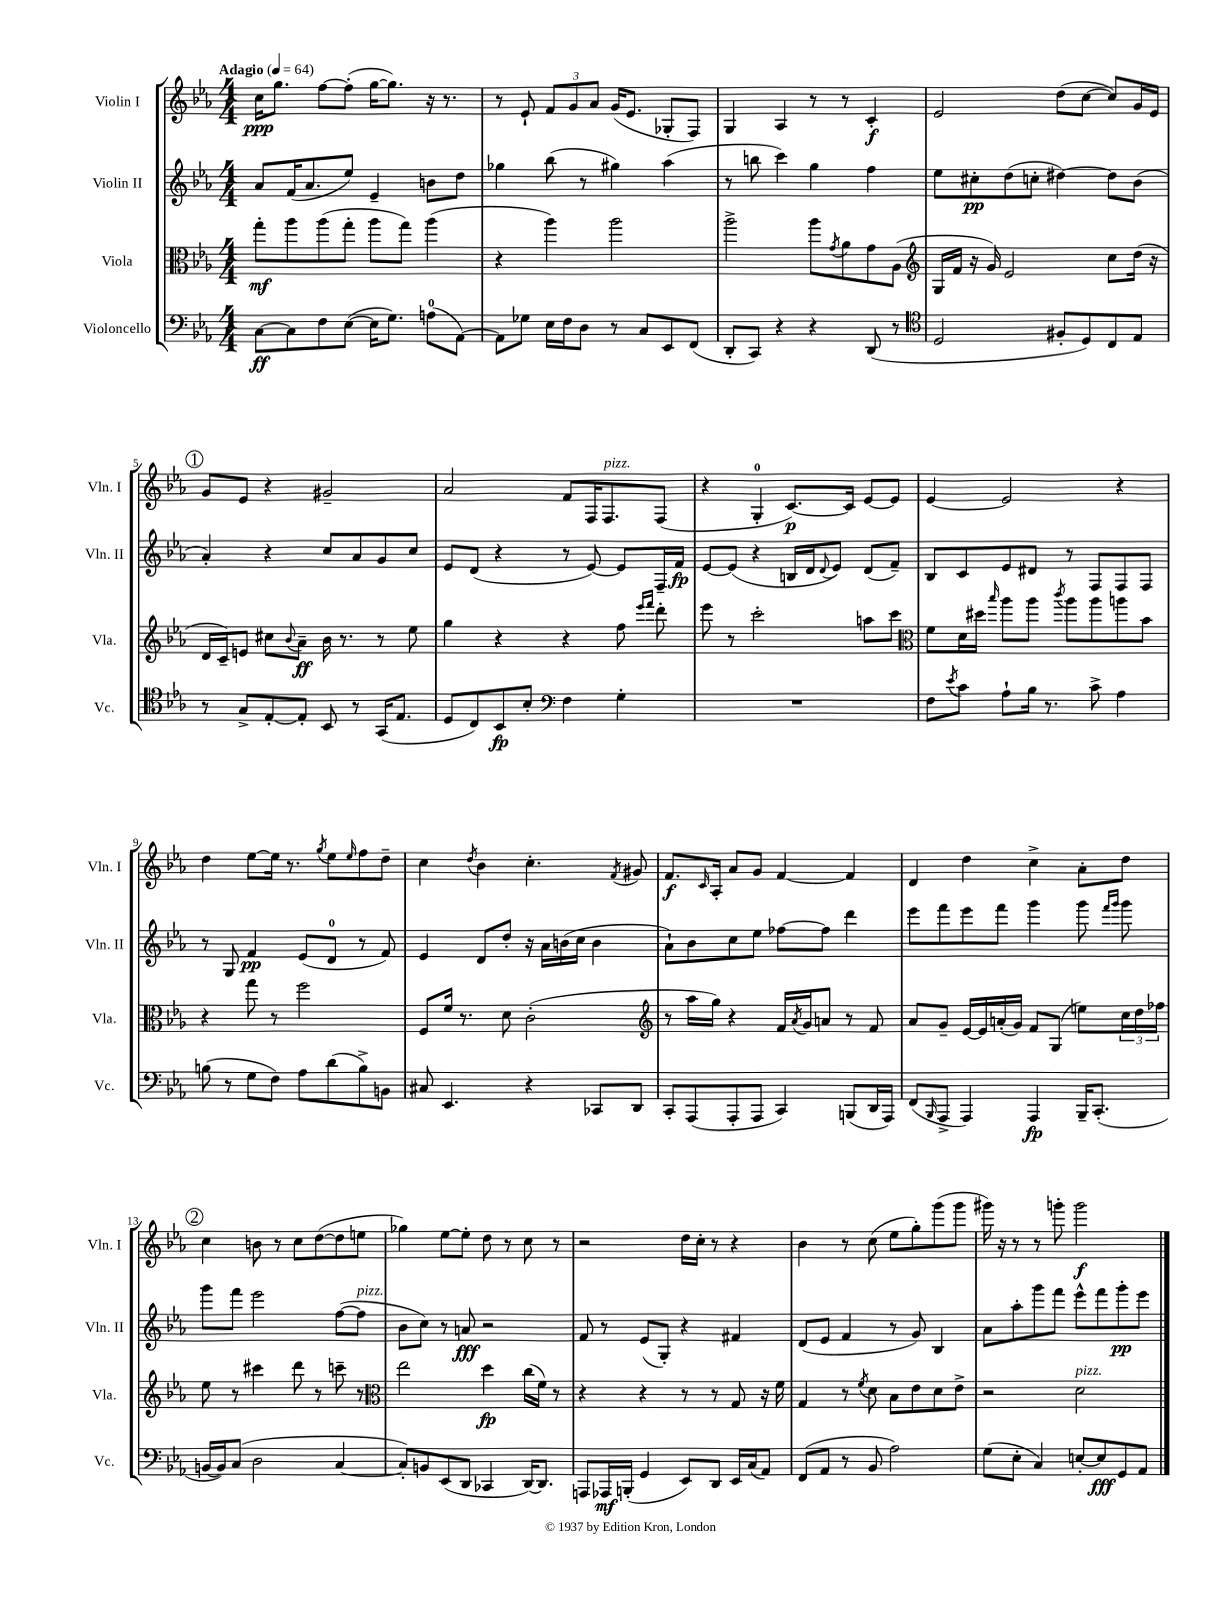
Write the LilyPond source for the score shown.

<<
\new StaffGroup <<
\new Staff = "s0" \with { instrumentName = "Violin I" shortInstrumentName = "Vln. I" } {
    \clef treble \key ees \major \numericTimeSignature \time 4/4 \tempo "Adagio" 4 = 64
    c''16\ppp g''8. f''8~ f''8-.( g''16~ g''8.) r16 r8. |
    r8 ees'8-! \tuplet 3/2 { f'8 g'8 aes'8 } g'16( ees'8. ges8-. f8) |
    g4 aes4 r8 r8 c'4-.\f |
    ees'2 d''8( c''8~ c''8) g'16 ees'16 |
    \mark \markup { \circle "1" } g'8 ees'8 r4 gis'2-- |
    aes'2 f'8 f16 f8.^\markup { \italic "pizz." } f8( |
    r4 g4-0-. c'8.~\p) c'16 ees'8~ ees'8 |
    ees'4~ ees'2 r4 |
    d''4 ees''8~ ees''16 r8. \acciaccatura { g''8 } ees''8 \grace { ees''16 } f''8 d''8-- |
    c''4 \acciaccatura { d''8 } bes'4 c''4.-. \acciaccatura { f'8 } gis'8 |
    f'8.\f \grace { c'16 } aes16-. aes'8 g'8 f'4~ f'4 |
    d'4 d''4 c''4-> aes'8-. d''8 |
    \mark \markup { \circle "2" } c''4 b'8 r8 c''8 d''8~( d''8 e''8 |
    ges''4) ees''8~ ees''8-. d''8 r8 c''8 r8 |
    r2 d''16 c''16-. r8 r4 |
    bes'4 r8 c''8( ees''8 g''8-.) g'''8( g'''8 |
    gis'''16) r16 r8 r8 g'''8-. g'''2\f \bar "|." |
}
\new Staff = "s1" \with { instrumentName = "Violin II" shortInstrumentName = "Vln. II" } {
    \clef treble \key ees \major \numericTimeSignature \time 4/4
    aes'8 f'16( aes'8. ees''8) ees'4-- b'8 d''8 |
    ges''4 bes''8( r8 gis''4) aes''4( |
    r8 b''8 c'''4) g''4 f''4 |
    ees''8 cis''8-.\pp d''8( c''8-. dis''4~) dis''8 bes'8( |
    \mark \markup { \circle "1" } aes'4-.) r4 c''8 aes'8 g'8 c''8 |
    ees'8 d'8( r4 r8 ees'8~) ees'8 f16-- f'16\fp |
    ees'8~ ees'8( r4 b16 d'16 \appoggiatura { d'8 } ees'8) d'8( f'8--) |
    bes8 c'8 ees'8 dis'8 r8 f8 f8 f8 |
    r8 g8 f'4\pp ees'8( d'8-0 r8 f'8) |
    ees'4 d'8 d''8-. r16 aes'16 b'16( c''16 b'4 |
    aes'8-!) bes'8 c''8 ees''8 fes''8~ fes''8 d'''4 |
    ees'''8 f'''8 ees'''8 f'''8 g'''4 g'''8 \grace { f'''16 g'''16 } g'''8 |
    \mark \markup { \circle "2" } g'''8 f'''8 ees'''2 f''8~( f''8^\markup { \italic "pizz." } |
    bes'8 c''8) r8 a'8\fff r2 |
    f'8 r8 ees'8( g8-.) r4 fis'4 |
    d'8( ees'8 f'4 r8 g'8) bes4 |
    aes'8 aes''8-. g'''8 f'''8 ees'''8-^ f'''8 g'''8-.\pp ees'''8 \bar "|." |
}
\new Staff = "s2" \with { instrumentName = "Viola" shortInstrumentName = "Vla." } {
    \clef alto \key ees \major \numericTimeSignature \time 4/4
    g''8-.\mf aes''8 aes''8( g''8-. aes''8 g''8) aes''4( |
    r4 aes''4) aes''2 |
    aes''2-> aes''8 \acciaccatura { g'8 } aes'8 g'8 aes8( |
    \clef treble g16 f'16 r16 g'16) ees'2 c''8 d''16( r16 |
    \mark \markup { \circle "1" } d'16 c'16--) e'8 cis''8 \appoggiatura { bes'8 } aes'8--\ff bes'16 r8. r8 ees''8 |
    g''4 r4 r4 f''8 \grace { ees'''16 f'''16 } d'''8-. |
    ees'''8 r8 c'''2-. a''8 c'''8 |
    \clef alto f'8 d'16 dis''16 \grace { bes''16 } aes''8 aes''8 \acciaccatura { c'''8 } aes''8 aes''8 a''8 bes'8 |
    r4 g''8 r8 f''2 |
    f8 f'16 r8. d'8 c'2-.( |
    \clef treble r8 aes''16 g''16) r4 f'16 \acciaccatura { aes'8 } g'16 a'8 r8 f'8 |
    aes'8 g'8-- ees'16~ ees'16 a'16-.( g'16) f'8 g8( e''8) \tuplet 3/2 { c''16 d''16 fes''16 } |
    \mark \markup { \circle "2" } ees''8 r8 cis'''4 d'''8 r8 c'''8-- r8 |
    \clef alto ees''2 d''4\fp c''16( f'16) r8 |
    r4 r4 r8 r8 g8 r16 f'16 |
    g4 r8 \acciaccatura { f'8 } d'8 bes8 ees'8 d'8 ees'8-> |
    r2 d'2^\markup { \italic "pizz." } \bar "|." |
}
\new Staff = "s3" \with { instrumentName = "Violoncello" shortInstrumentName = "Vc." } {
    \clef bass \key ees \major \numericTimeSignature \time 4/4
    c8~\ff c8 f8 ees8~( ees16 g8.) a8-0( aes,8~) |
    aes,8 ges8 ees16 f16 d8 r8 c8 ees,8 f,8( |
    d,8-. c,8) r4 r4 d,8( r8 |
    \clef tenor d2 fis8-. d8) c8 ees8 |
    \mark \markup { \circle "1" } r8 g8-> ees8~-. ees8-. bes,8 r8 g,16( ees8. |
    d8 c8) bes,8\fp bes8-. \clef bass f4 g4-. |
    R1 |
    f8 \acciaccatura { ees'8 } c'8 aes8-! bes16 r8. c'8-> aes4 |
    b8( r8 g8 f8) aes8 d'8( b8->) b,8 |
    cis8 ees,4. r4 ces,8 d,8 |
    c,8-. aes,,8( aes,,8-. aes,,8 c,4) b,,8( d,16 aes,,16) |
    f,8( \grace { bes,,16 } aes,,8-> aes,,4) aes,,4\fp bes,,16-- c,8.-.( |
    \mark \markup { \circle "2" } b,16~ b,16) c8( d2 c4~ |
    c8-.) b,8 ees,8( d,8 ces,4 d,16~) d,8. |
    a,,8 aes,,16\mf b,,16-.( g,4 ees,8) d,8 ees,16 c16( aes,8) |
    f,8( aes,8 r8 bes,8 aes2) |
    g8( ees8-. c4) e8~-. e8\fff g,8 aes,8 \bar "|." |
}
>>
>>
